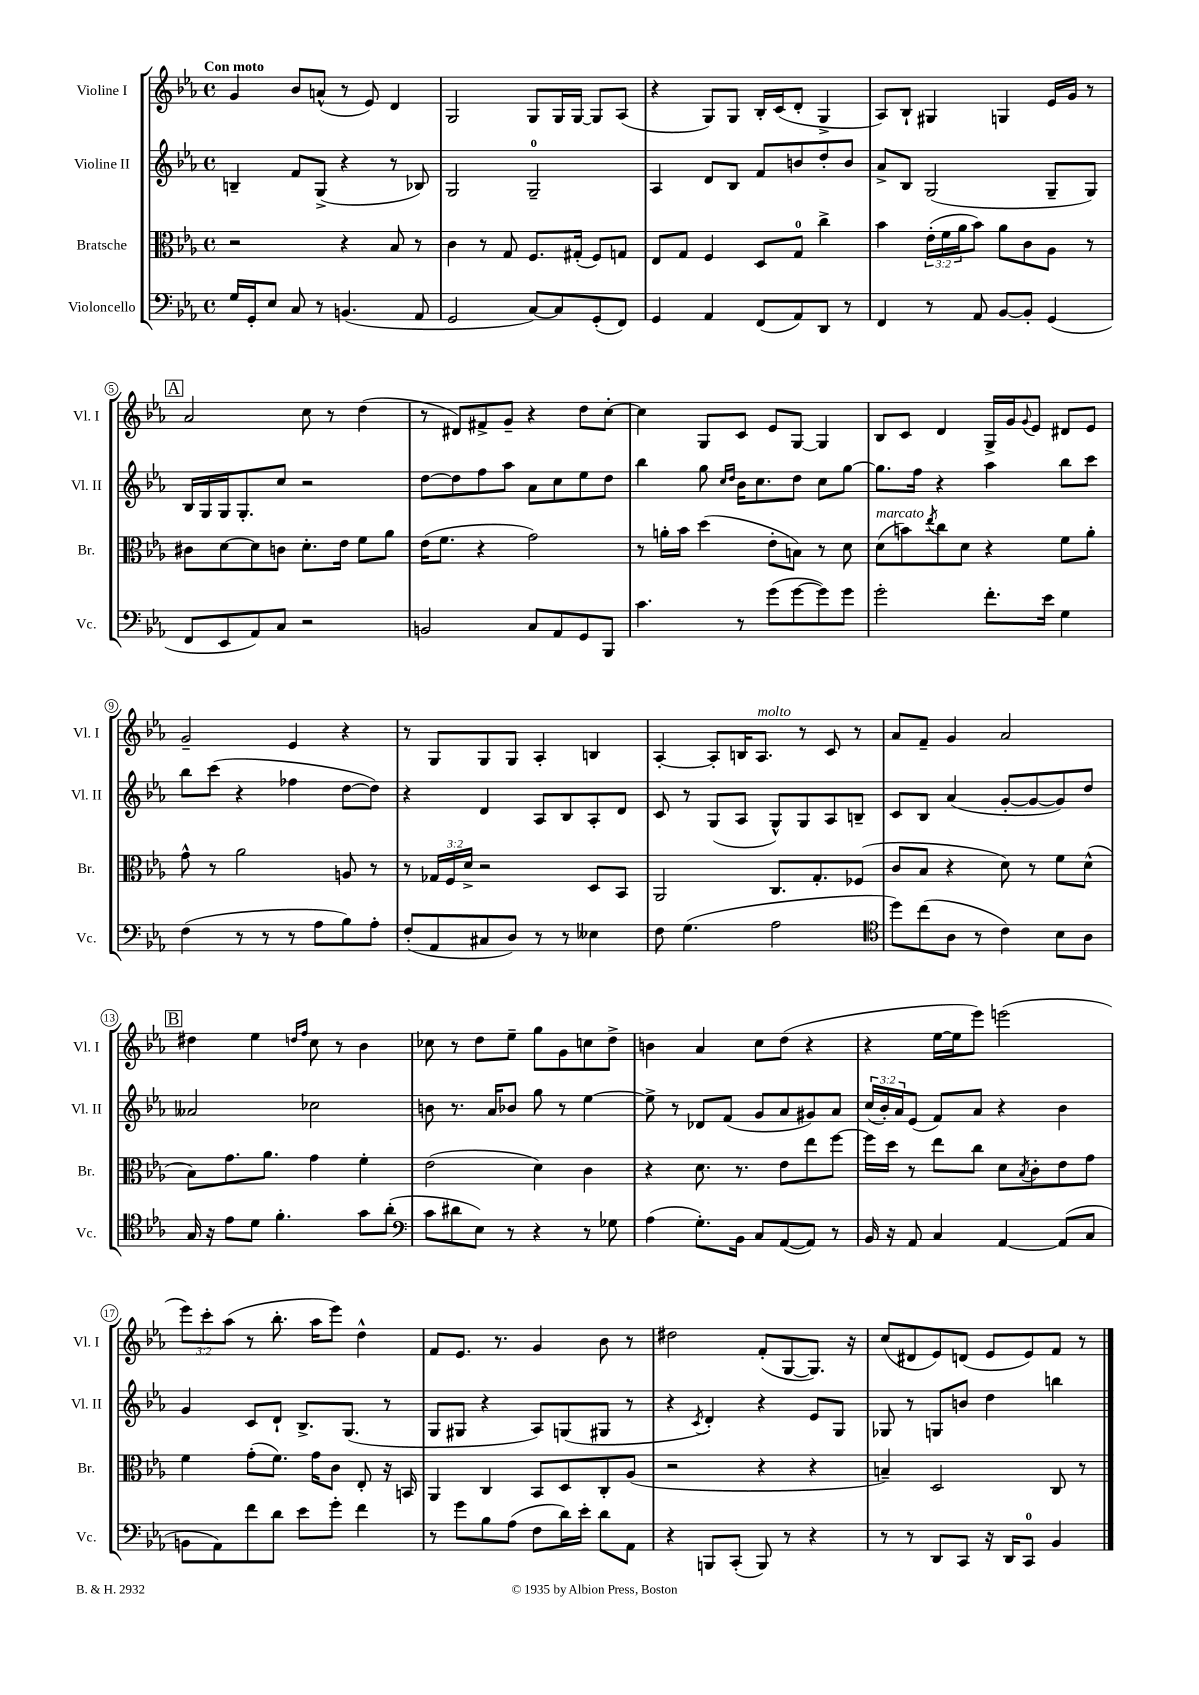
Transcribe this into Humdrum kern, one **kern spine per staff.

**kern	**kern	**kern	**kern
*staff4	*staff3	*staff2	*staff1
*clefF4	*clefC3	*clefG2	*clefG2
*k[b-e-a-]	*k[b-e-a-]	*k[b-e-a-]	*k[b-e-a-]
*M4/4	*M4/4	*M4/4	*M4/4
*met(c)	*met(c)	*met(c)	*met(c)
16G	2r	4B~	4g
16GG'	.	.	.
8E-	.	.	.
8C	.	8f	8b-
8r	.	(8G^	(8a^^
(4.BB	4r	4r	8r
.	.	.	8e-)
.	8B-	8r	4d
8AA-	8r	8B-)	.
=	=	=	=
2GG	4c	2G	2G
.	8r	.	.
.	8G	.	.
[8C)	8.F	2G~	8G
8C]	.	.	16G
.	(16G#'	.	[16G
(8GG'	8F)	.	8G]
8FF)	8G	.	(8A-
=	=	=	=
4GG	8E-	4A-	4r
.	8G	.	.
4AA-	4F	8d	8G)
.	.	8B-	8G
(8FF	8D	8f	16B-'
.	.	.	(16c
8AA-)	8G	8b	8d'
8DD	4cc^	8dd'	4G^
8r	.	8b	.
=	=	=	=
4FF	4b-	8a-^	8A-)
.	.	8B-	8B-`
8r	(24e-'	(2G	4G#
.	24f	.	.
.	24a-	.	.
8AA-	8b-)	.	.
[8BB-	8a-	.	4G
8BB-']	8c	.	.
(4GG	8A-	8G~	16e-
.	.	.	16g
.	8r	8G)	8r
=	=	=	=
8FF	8c#	16B-	2a-
.	.	16G	.
8EE-	[8d	16G	.
.	.	8.G'	.
8AA-)	8d]	.	.
8C	8c	8cc	.
2r	8.d'	2r	8cc
.	.	.	8r
.	16e-	.	.
.	8f	.	(4dd
.	8a-	.	.
=	=	=	=
2BB	(16e-	[8dd	8r
.	8.f	.	.
.	.	8dd]	8d#)
.	4r	8ff	8f#^
.	.	8aa-	8g~
8C	2g)	8a-	4r
8AA-	.	8cc	.
8GG	.	8ee-	8dd
8BBB-	.	8dd	[8cc'
=	=	=	=
4.c	8r	4bb-	4cc]
.	16a'	.	.
.	16b-	.	.
.	(4dd	8gg	8G
.	.	16qqcc	.
.	.	16qqdd	.
8r	.	16b-	8c
.	.	8.cc	.
(8g	8e-'	.	8e-
[8g	8B)	8dd	[8G
8g])	8r	8cc	4G]
8g	8d	[8gg	.
=	=	=	=
2g'	(8d	8.gg]	8B-
.	8b)	.	8c
.	.	16ff	.
.	8qee-	.	.
.	8cc	4r	4d
.	8d	.	.
8.f'	4r	4aa-	16G^
.	.	.	16g
.	.	.	8qqg
.	.	.	8e-
16e-	.	.	.
4G	8f	8bb-	8d#
.	8a-'	8ccc	8e-
=	=	=	=
(4F	8g^^	8bb-	2g~
.	8r	(8ccc	.
8r	2a-	4r	.
8r	.	.	.
8r	.	4ff-	4e-
8A-	.	.	.
8B-)	8A	[8dd	4r
8A-'	8r	8dd])	.
=	=	=	=
(8F'	8r	4r	8r
8AA-	24G-	.	8G
.	24F	.	.
.	24d^	.	.
8C#	2r	4d	8G
8D)	.	.	8G
8r	.	8A-	4A-'
8r	.	8B-	.
4E--	8D	8A-'	4B
.	8BB-	8d	.
=	=	=	=
8F	2AA-	8c	[4A-'
(4.G	.	8r	.
.	.	(8G	8A-']
.	.	8A-	16B
.	.	.	8.A-
2A-	8.C	8G^^)	.
.	.	8G	8r
.	8.G'	.	.
.	.	8A-	8c
.	(8F-	8B~	8r
=	=	=	=
*clefC4	*	*	*
8dd)	8c	8c	8a-
(8cc	8B-	8B-	8f~
8A-	4r	(4a-	4g
8r	.	.	.
4c)	8d)	[8g'	2a-
.	8r	8g_	.
8B-	8f	8g])	.
8A-	(8d^^	8dd	.
=	=	=	=
16G	8B-)	2a--	4dd#
16r	.	.	.
8e-	8.g	.	.
8d	.	.	4ee-
.	8.a-	.	.
4.f'	.	.	.
.	.	.	16qqdd
.	.	.	16qqff
.	4g	2cc-	8cc
.	.	.	8r
8g	4f'	.	4b-
(8a-'	.	.	.
=	=	=	=
*clefF4	*	*	*
8c	(2e-	8b	8cc-
8d#	.	8.r	8r
8E-)	.	.	8dd
.	.	16a-	.
8r	.	8b-	8ee-~
4r	4d)	8gg	8gg
.	.	8r	8g
8r	4c	[4ee-	8cc
8G-	.	.	8dd^
=	=	=	=
(4A-	4r	8ee-^]	4b
.	.	8r	.
8.G')	8.d	8d-	4a-
.	.	(8f	.
16BB-	8.r	.	.
8C	.	8g	8cc
([8AA-	8e-	8a-	(8dd
8AA-])	8ee-	8g#)	4r
8r	[8ff	8a-	.
=	=	=	=
16BB-	16ff]	(24cc	4r
.	.	24b-')	.
16r	16dd	.	.
.	.	24a-	.
8AA-	8r	(8e-	.
4C	8ee-	8f)	[16ee-
.	.	.	16ee-]
.	8cc	8a-	8eee-)
[4AA-	8d	4r	(2eee
.	8qB-	.	.
.	8c'	.	.
(8AA-]	8e-	4b-	.
8C	8g	.	.
=	=	=	=
8BB	4f	4g	12eee-)
.	.	.	12ccc'
8AA-)	.	.	.
.	.	.	(12aa-
8f	(8g'	8c	8r
8d	8.f)	8d`	8.bb-'
8e-	.	8.B-^	.
.	16g	.	16aa-
8g'	8c	.	8eee-)
.	.	(8.G	.
4f	8E-'	.	4dd^^
.	16r	8r	.
.	16BB	.	.
=	=	=	=
8r	4AA-	8G	8f
8g	.	8G#	8.e-
8B-	4C	4r	.
.	.	.	8.r
(8A-	.	.	.
8F	8BB-	8A-)	4g
16d)	8D	(8G	.
16e-'	.	.	.
8d	8C'	8G#	8b-
8AA-	(8A-	8r	8r
=	=	=	=
4r	2r	4r	2dd#
.	.	8qc	.
8BBB	.	4d')	.
(8CC'	.	.	.
8BBB)	4r	4r	(8f'
8r	.	.	[8G
4r	4r	8e-	8.G])
.	.	8G	.
.	.	.	16r
=	=	=	=
8r	4B~)	8G-	(8cc
8r	.	8r	8d#
8DD	2D	8G	8e-)
8CC	.	8b	(8d
16r	.	4dd	8e-
16DD	.	.	.
8CC	.	.	8e-)
4BB-	8C	4bb	8f
.	8r	.	8r
==	==	==	==
*-	*-	*-	*-
